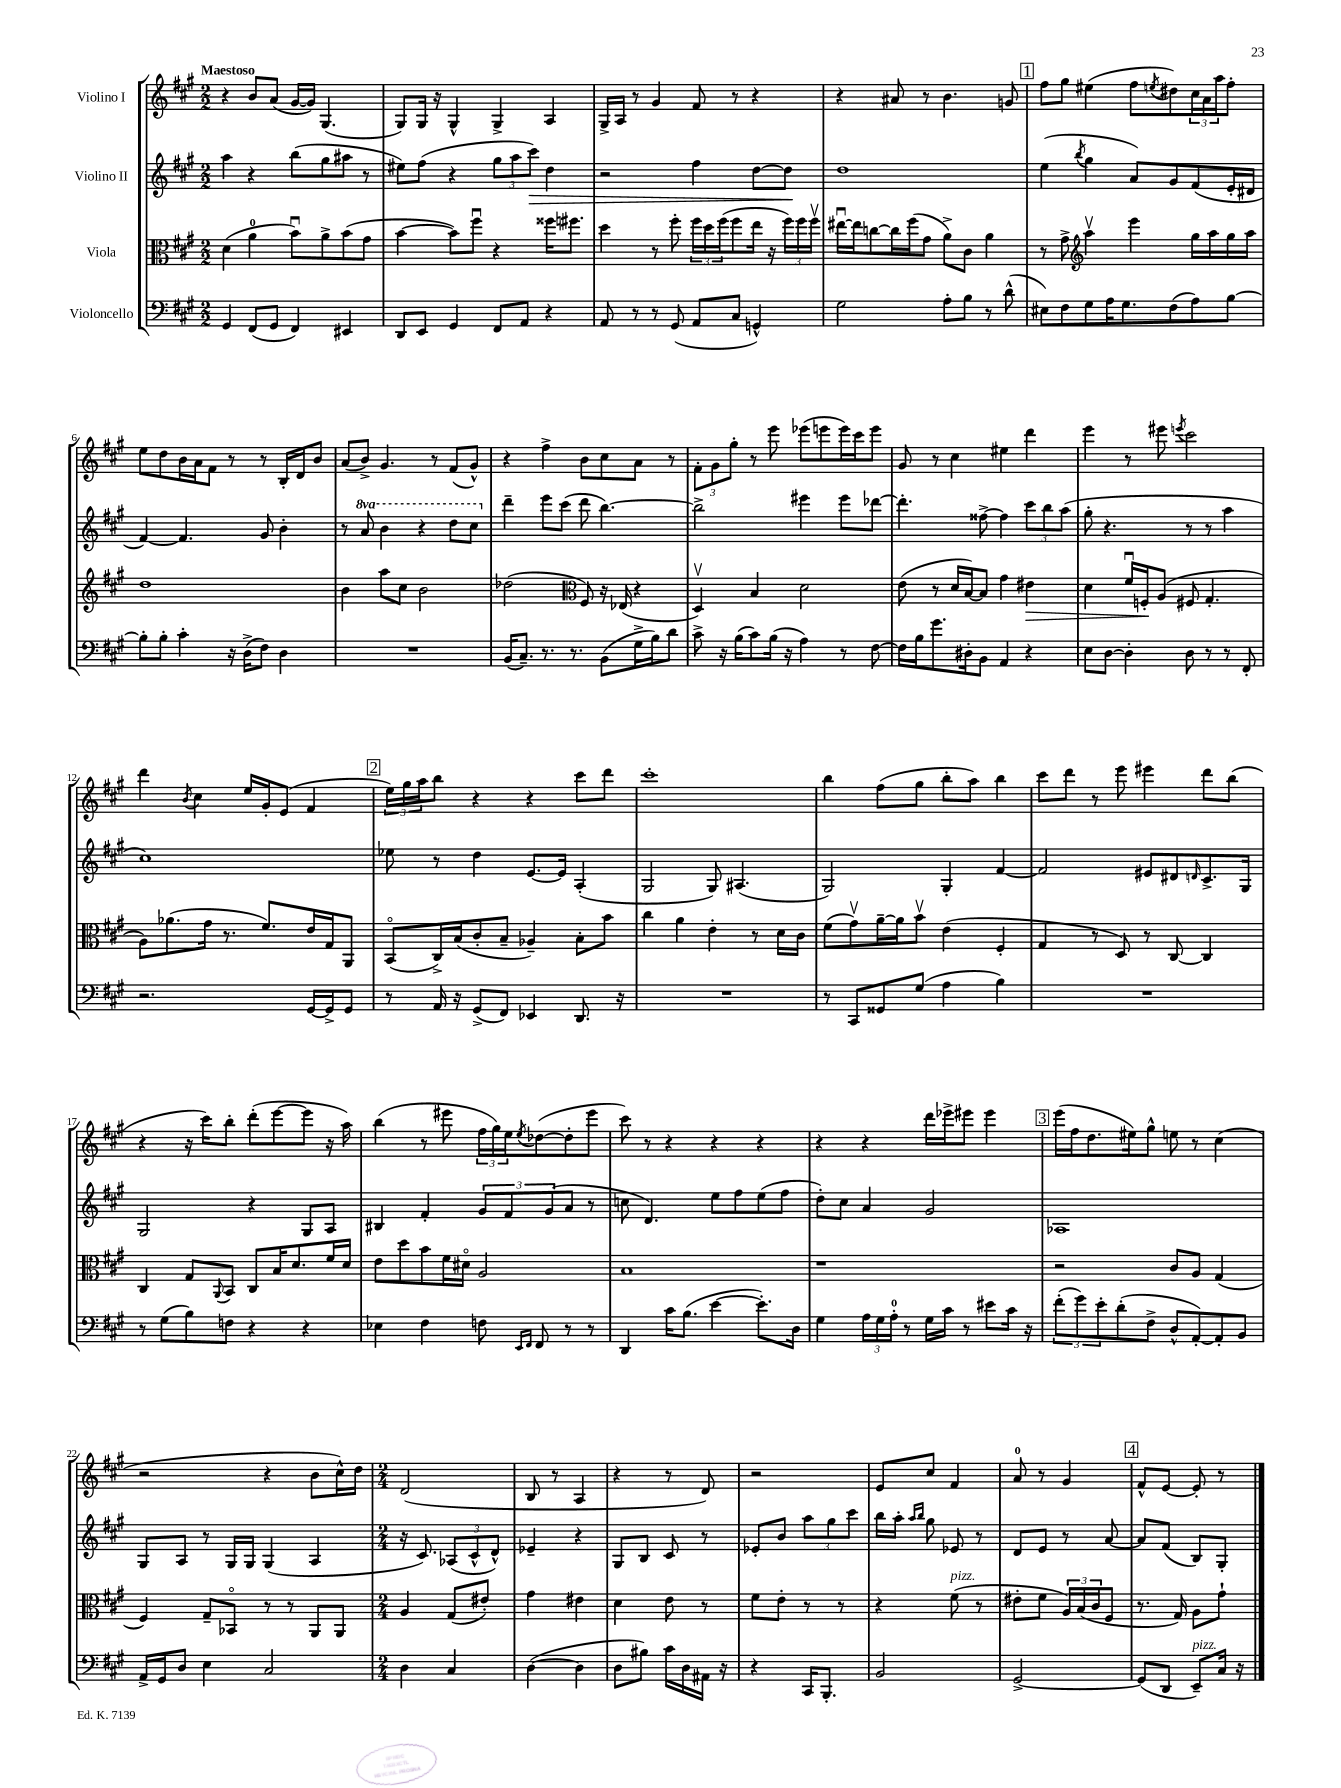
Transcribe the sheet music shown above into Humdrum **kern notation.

**kern	**kern	**dynam	**kern	**dynam	**kern
*part4	*part3	*part3	*part2	*part2	*part1
*staff4	*staff3	*staff3	*staff2	*staff2	*staff1
*I"Violoncello	*I"Viola	*	*I"Violino II	*	*I"Violino I
*clefF4	*clefC3	*	*clefG2	*	*clefG2
*k[f#c#g#]	*k[f#c#g#]	*	*k[f#c#g#]	*	*k[f#c#g#]
*M2/2	*M2/2	*	*M2/2	*	*M2/2
=1	=1	=1	=1	=1	=1
!	!	!	!	!	!LO:TX:a:B:t=Maestoso
4GG#/	(4d\	.	4aa\	.	4r
(8FF#/L	4a\	.	4r	.	8b/L
8GG#/J	.	.	.	.	(8a/J
4FF#/)	8bu\L)	.	(8bb\L	.	[16g#/LL
.	.	.	.	.	16g#/JJ])
.	8a^\	.	8gg#\	.	(4.G#/
4EE#X/	(8b\	.	8aa#X\J	.	.
.	8g#\J	.	8r	.	.
=2	=2	=2	=2	=2	=2
8DD/L	[4b\	.	8ee#X\L)	.	8G#/L)
8EE/J	.	.	(8ff#\J	.	16G#/Jk
.	.	.	.	.	16r
4GG#/	8b\L])	.	4r	.	4G#^^/
.	8ff#u\J	.	.	.	.
8FF#/L	4r	.	12gg#\L	.	4G#^/
.	.	.	12aa\	.	.
8AA/J	.	.	.	.	.
!	!	!	!	!LO:HP:b	!
.	.	.	12ccc#\J)	>	.
4r	16ff##X\KL	.	4dd\	.	4A/
.	8.ff#X\J	.	.	.	.
=3	=3	=3	=3	=3	=3
8AA/	4dd\	.	2r	.	16G#^/LL
.	.	.	.	.	16A/JJ
8r	.	.	.	.	8r
8r	8r	.	.	.	4g#/
(8GG#/	8ff#'\	.	.	.	.
8AA/L	24ff#\LL	.	4ff#\	.	8f#/
.	24dd\	.	.	.	.
.	(24ff#\J	.	.	.	.
8C#/J	8ff#\	.	.	.	8r
4GGn^^/)	16ee\Jk	.	[8dd\L	.	4r
.	16r	.	.	.	.
.	24ff#\LL)	.	8dd\J]	.	.
.	24ff#\	.	.	.	.
.	24ff#v\JJ	.	.	.	.
.	.	.	.	]	.
=4	=4	=4	=4	=4	=4
2G#\	[16ee#Xu\LL	.	1dd	.	4r
.	16ee#\J]	.	.	.	.
.	[8ccn\	.	.	.	.
.	16cc\L]	.	.	.	8a#X/
.	(16ff#\J	.	.	.	.
.	8g#\J	.	.	.	8r
8A'\L	8a^\L)	.	.	.	4.b\
8B\J	8c#\J	.	.	.	.
8r	4a\	.	.	.	.
(8d^^\	.	.	.	.	8gn/
!!LO:REH:place=s1:t=1
=5	=5	=5	=5	=5	=5
8E#X\L)	8r	.	(4ee\	.	8ff#\L
8F#\	8g#^\	.	.	.	8gg#\J
*	*clefG2	*	*	*	*
.	.	.	8qbb/	.	.
8G#\	4aav\	.	4gg#\	.	(4ee#X\
16A\K	.	.	.	.	.
8.G#\	.	.	.	.	.
.	4eee\	.	8a/L)	.	8ff#\L
.	.	.	.	.	8qeen/
(8F#\	.	.	8g#/	.	8dd#X\)
8A\)	16gg#\LL	.	(8f#/	.	24cc#\L
.	.	.	.	.	24a\
.	16aa\	.	.	.	.
.	.	.	.	.	24aa\J
[8B\J	16gg#\	.	16e'/L	.	8ff#'\J
.	16aa\JJ	.	16d#X/JJ	.	.
!!LO:LB:g=z
=6	=6	=6	=6	=6	=6
8B'\L]	1dd	.	[4f#/)	.	8ee\L
8B'\J	.	.	.	.	8dd\
4c#'\	.	.	4.f#/]	.	16b\L
.	.	.	.	.	16a\J
.	.	.	.	.	8f#\J
16r	.	.	.	.	8r
(16D^\KL	.	.	.	.	.
8F#\J)	.	.	8g#/	.	8r
4D\	.	.	4b'\	.	16B'/LL
.	.	.	.	.	16d/J
.	.	.	.	.	8b/J
=7	=7	=7	=7	=7	=7
1r	4b\	.	8r	.	(8a/L
*	*	*	*8va	*	*
.	.	.	8aa/	.	8b^/J)
.	8aa\L	.	4bb\	.	4.g#/
.	8cc#\J	.	.	.	.
.	2b\	.	4r	.	.
.	.	.	.	.	8r
.	.	.	8ddd\L	.	(8f#/L
.	.	.	8ccc#\J	.	8g#^^/J)
=8	=8	=8	=8	=8	=8
*	*	*	*X8va	*	*
(16BB/KL	(2dd-X\	.	4ddd~\	.	4r
8.C#~/J)	.	.	.	.	.
8.r	.	.	8eee\L	.	4ff#^\
.	.	.	(8ccc#\J	.	.
8.r	.	.	.	.	.
*	*clefC3	*	*	*	*
.	8F#/)	.	8ddd\	.	8b\L
(8BB\L	16r	.	[4.bb\)	.	8cc#\
.	(16E-X/	.	.	.	.
16G#^\L	4r	.	.	.	8a\J
16B\J)	.	.	.	.	.
8d\J	.	.	.	.	8r
=9	=9	=9	=9	=9	=9
8c#^\	4Dv/)	.	2bb^\]	.	12f#'\L
.	.	.	.	.	12g#\
16r	.	.	.	.	.
.	.	.	.	.	12gg#'\J
(16B\KL	.	.	.	.	.
8c#\)	4B/	.	.	.	8r
(16B\Jk	.	.	.	.	8eee\
16r	.	.	.	.	.
4A\)	2d\	.	4eee#X\	.	(8eee-X\L
.	.	.	.	.	8eeen\
8r	.	.	8eee#\L	.	16eee\L)
.	.	.	.	.	16ccc#\J
[8F#\	.	.	[8ddd-X\J	.	8eee\J
=10	=10	=10	=10	=10	=10
16F#\LL]	(8e\	.	4.ddd-'\]	.	8g#/
16B\J	.	.	.	.	.
8.g#\	8r	.	.	.	8r
.	16d/LL	.	.	.	4cc#\
16D#X'\k	[16B/J)	.	.	.	.
8BB\J	8B/J]	.	[8ff##X^\	.	.
4AA/	4g#\	.	4ff##\]	.	4ee#X\
!	!	!LO:HP:b	!	!	!
4r	4e#X\	>	12ccc#\L	.	4ddd\
.	.	.	12bb\	.	.
.	.	.	(12aa\J	.	.
=11	=11	=11	=11	=11	=11
8E\L	4d\	.	8gg#'\	.	4eee\
[8D\J	.	.	4.r	.	.
4D'\]	16f#u/LL	.	.	.	8r
.	16Fn'/J	.	.	.	.
.	(8A/J	]	.	.	8eee#X\
.	.	.	.	.	8qeeen/
8D\	8F#X/	.	8r	.	2ccc#\
8r	4.G#'/	.	8r	.	.
8r	.	.	4aa\	.	.
8FF#'/	.	.	.	.	.
!!LO:LB:g=z
=12	=12	=12	=12	=12	=12
2.r	8A\L)	.	1cc#)	.	4ddd\
.	(8.a-X\	.	.	.	.
.	.	.	.	.	8qb/
.	.	.	.	.	4cc#\
.	16g#\Jk	.	.	.	.
.	8.r	.	.	.	.
.	.	.	.	.	16ee/LL
.	8.f#/L)	.	.	.	16g#'/J
.	.	.	.	.	(8e/J
[16GG#/LL	16e/L	.	.	.	4f#/
16GG#^/J]	16G#/J	.	.	.	.
8GG#/J	8AA/J	.	.	.	.
!!LO:REH:place=s1:t=2
=13	=13	=13	=13	=13	=13
8r	(8BB/L	.	8ee-X\	.	24ee\LL)
.	.	.	.	.	24gg#\
.	.	.	.	.	24aa\J
16AA/	16C#^/L)	.	8r	.	8bb\J
16r	(16B/J	.	.	.	.
(8GG#^/L	8c#'/	.	4dd\	.	4r
8FF#/J)	8B~/J	.	.	.	.
4EE-X/	4A-X~/)	.	[8.e/L	.	4r
.	.	.	16e/Jk]	.	.
8.DD/	8B'\L	.	(4A'/	.	8ccc#\L
.	8b\J	.	.	.	8ddd\J
16r	.	.	.	.	.
=14	=14	=14	=14	=14	=14
1r	4cc#\	.	2G#/	.	1ccc#'
.	4a\	.	.	.	.
.	4e'\	.	8G#/)	.	.
.	.	.	(4.A#X/	.	.
.	8r	.	.	.	.
.	16d\LL	.	.	.	.
.	16c#\JJ	.	.	.	.
=15	=15	=15	=15	=15	=15
8r	(8f#\L	.	2G#/)	.	4bb\
8CC#/L	8g#v\)	.	.	.	.
8GG##X/	[16a~\L	.	.	.	(8ff#\L
.	16a\J]	.	.	.	.
(8G#/J	8bv\J	.	.	.	8gg#\J
4A\	(4e\	.	4G#'/	.	8bb'\L
.	.	.	.	.	8aa\J)
4B\)	4F#'/	.	[4f#/	.	4bb\
=16	=16	=16	=16	=16	=16
1r	4G#/	.	2f#/]	.	8ccc#\L
.	.	.	.	.	8ddd\J
.	8r	.	.	.	8r
.	8D/)	.	.	.	8eee\
.	8r	.	8e#X/L	.	4eee#X\
.	[8C#/	.	8d#X/	.	.
.	.	.	16qqdn/	.	.
.	4C#/]	.	8.c#^/	.	8ddd\L
.	.	.	.	.	(8bb\J
.	.	.	16G#/Jk	.	.
!!LO:LB:g=z
=17	=17	=17	=17	=17	=17
8r	4C#/	.	2G#/	.	4r
(8G#\L	.	.	.	.	.
8B\)	8G#/L	.	.	.	16r
.	.	.	.	.	16ccc#\KL)
.	8qqAA/	.	.	.	.
8Fn\J	8BB/J	.	.	.	8bb'\J
4r	8C#/L	.	4r	.	(8ddd'\L
.	16B/K	.	.	.	[8eee\
.	8.d/	.	.	.	.
4r	.	.	8G#/L	.	8eee\J]
.	16f#/L	.	8A/J	.	16r
.	16d/JJ	.	.	.	16aa\)
=18	=18	=18	=18	=18	=18
4E-X\	8e\L	.	4B#X/	.	(4bb\
.	8dd\	.	.	.	.
4F#\	8b\	.	4f#'/	.	8r
.	16f#\L	.	.	.	8eee#X\
.	16d#X\JJ	.	.	.	.
8Fn\	2A/	.	12g#/L	.	24ff#\LL
.	.	.	.	.	24gg#\)
.	.	.	12f#/	.	24ee\J
16qqEE/LL	.	.	.	.	.
16qqFF#/JJ	.	.	.	.	8qee/
8FF#/	.	.	.	.	([8dd-X\
.	.	.	(12g#/	.	.
8r	.	.	8a/J	.	8dd-'\]
8r	.	.	8r	.	8eee#\J
=19	=19	=19	=19	=19	=19
4DD/	1B	.	8ccn\	.	8ccc#\)
.	.	.	4.d/)	.	8r
16c#\KL	.	.	.	.	4r
(8.B\J	.	.	.	.	.
[4e\	.	.	8ee\L	.	4r
.	.	.	8ff#\	.	.
8.e'\L])	.	.	(8ee\	.	4r
.	.	.	8ff#\J	.	.
16D\Jk	.	.	.	.	.
=20	=20	=20	=20	=20	=20
4G#\	1r	.	8dd'\L)	.	4r
.	.	.	8cc#\J	.	.
24A\LL	.	.	4a/	.	4r
24G#\	.	.	.	.	.
24A'\JJ	.	.	.	.	.
8r	.	.	.	.	.
16G#\LL	.	.	2g#/	.	16ddd\LL
16c#\JJ	.	.	.	.	16eee-X^\J
8r	.	.	.	.	8eee#X\J
8e#X\L	.	.	.	.	4eee#\
16c#\Jk	.	.	.	.	.
16r	.	.	.	.	.
!!LO:REH:place=s1:t=3
=21	=21	=21	=21	=21	=21
(12f#'\L	2r	.	1A-X	.	(16eee\LL
.	.	.	.	.	16ff#\J
12g#\)	.	.	.	.	.
.	.	.	.	.	8.dd\
12e'\	.	.	.	.	.
(8d'\	.	.	.	.	.
.	.	.	.	.	16ee#X\k)
8F#^\J	.	.	.	.	8gg#^^\J
8D^^/L	8c#/L	.	.	.	8een\
[8AA'/)	8A/J	.	.	.	8r
8AA'/]	(4G#/	.	.	.	(4cc#\
8BB/J	.	.	.	.	.
!!LO:LB:g=z
=22	=22	=22	=22	=22	=22
16AA^/LL	4F#/)	.	8G#/L	.	2r
16GG#/J	.	.	.	.	.
8D/J	.	.	8A/J	.	.
4E\	8G#~/L	.	8r	.	.
.	8BB-X/J	.	16G#/LL	.	.
.	.	.	16G#/JJ	.	.
2C#/	8r	.	(4G#/	.	4r
.	8r	.	.	.	.
.	8AA/L	.	4A/	.	8b\L
.	8AA/J	.	.	.	16cc#^^\L)
.	.	.	.	.	16dd\JJ
=23	=23	=23	=23	=23	=23
*M2/4	*M2/4	*	*M2/4	*	*M2/4
4D\	4A/	.	16r	.	(2d/
.	.	.	8.c#/)	.	.
4C#/	(8G#/L	.	(12A-X/L	.	.
.	.	.	12c#^^/	.	.
.	8e#X'/J)	.	.	.	.
.	.	.	12d^^/J)	.	.
=24	=24	=24	=24	=24	=24
([4D\	4g#\	.	4e-X~/	.	8B/
.	.	.	.	.	8r
4D\]	4e#X\	.	4r	.	4A/
=25	=25	=25	=25	=25	=25
8D\L	4d\	.	8G#/L	.	4r
8B#X\J)	.	.	8B/J	.	.
16c#\LL	8e\	.	8c#/	.	8r
16D\	.	.	.	.	.
16AA#X\JJ	8r	.	8r	.	8d/)
16r	.	.	.	.	.
=26	=26	=26	=26	=26	=26
4r	8f#\L	.	8e-X'/L	.	2r
.	8e'\J	.	8b/J	.	.
16CC#/KL	8r	.	12aa\L	.	.
8.BBB'/J	.	.	.	.	.
.	.	.	12gg#\	.	.
.	8r	.	.	.	.
.	.	.	12ccc#\J	.	.
=27	=27	=27	=27	=27	=27
2BB/	4r	.	16bb\LL	.	8e/L
.	.	.	16aa'\JJ	.	.
.	.	.	16qqaa/LL	.	.
.	.	.	16qqbb/JJ	.	.
.	.	.	8gg#\	.	8cc#/J
!	!LO:TX:a:i:t=pizz.	!	!	!	!
.	(8f#\	.	8e-X/	.	4f#/
.	8r	.	8r	.	.
=28	=28	=28	=28	=28	=28
[2GG#^/	8e#X'\L	.	8d/L	.	8a/
.	8f#\J	.	8e/J	.	8r
.	24A/LL)	.	8r	.	4g#/
.	(24B/	.	.	.	.
.	24c#/J	.	.	.	.
.	8F#/J	.	[8a/	.	.
!!LO:REH:place=s1:t=4
=29	=29	=29	=29	=29	=29
(8GG#/L]	8.r	.	8a/L]	.	8f#^^/L
8DD/J	.	.	(8f#/J	.	[8e/J
.	16G#/)	.	.	.	.
!LO:TX:a:i:t=pizz.	!	!	!	!	!
8EE~/L)	8A\L	.	8B/L)	.	8e'/]
16C#/Jk	8g#`\J	.	8G#'/J	.	8r
16r	.	.	.	.	.
==	==	==	==	==	==
*-	*-	*-	*-	*-	*-
